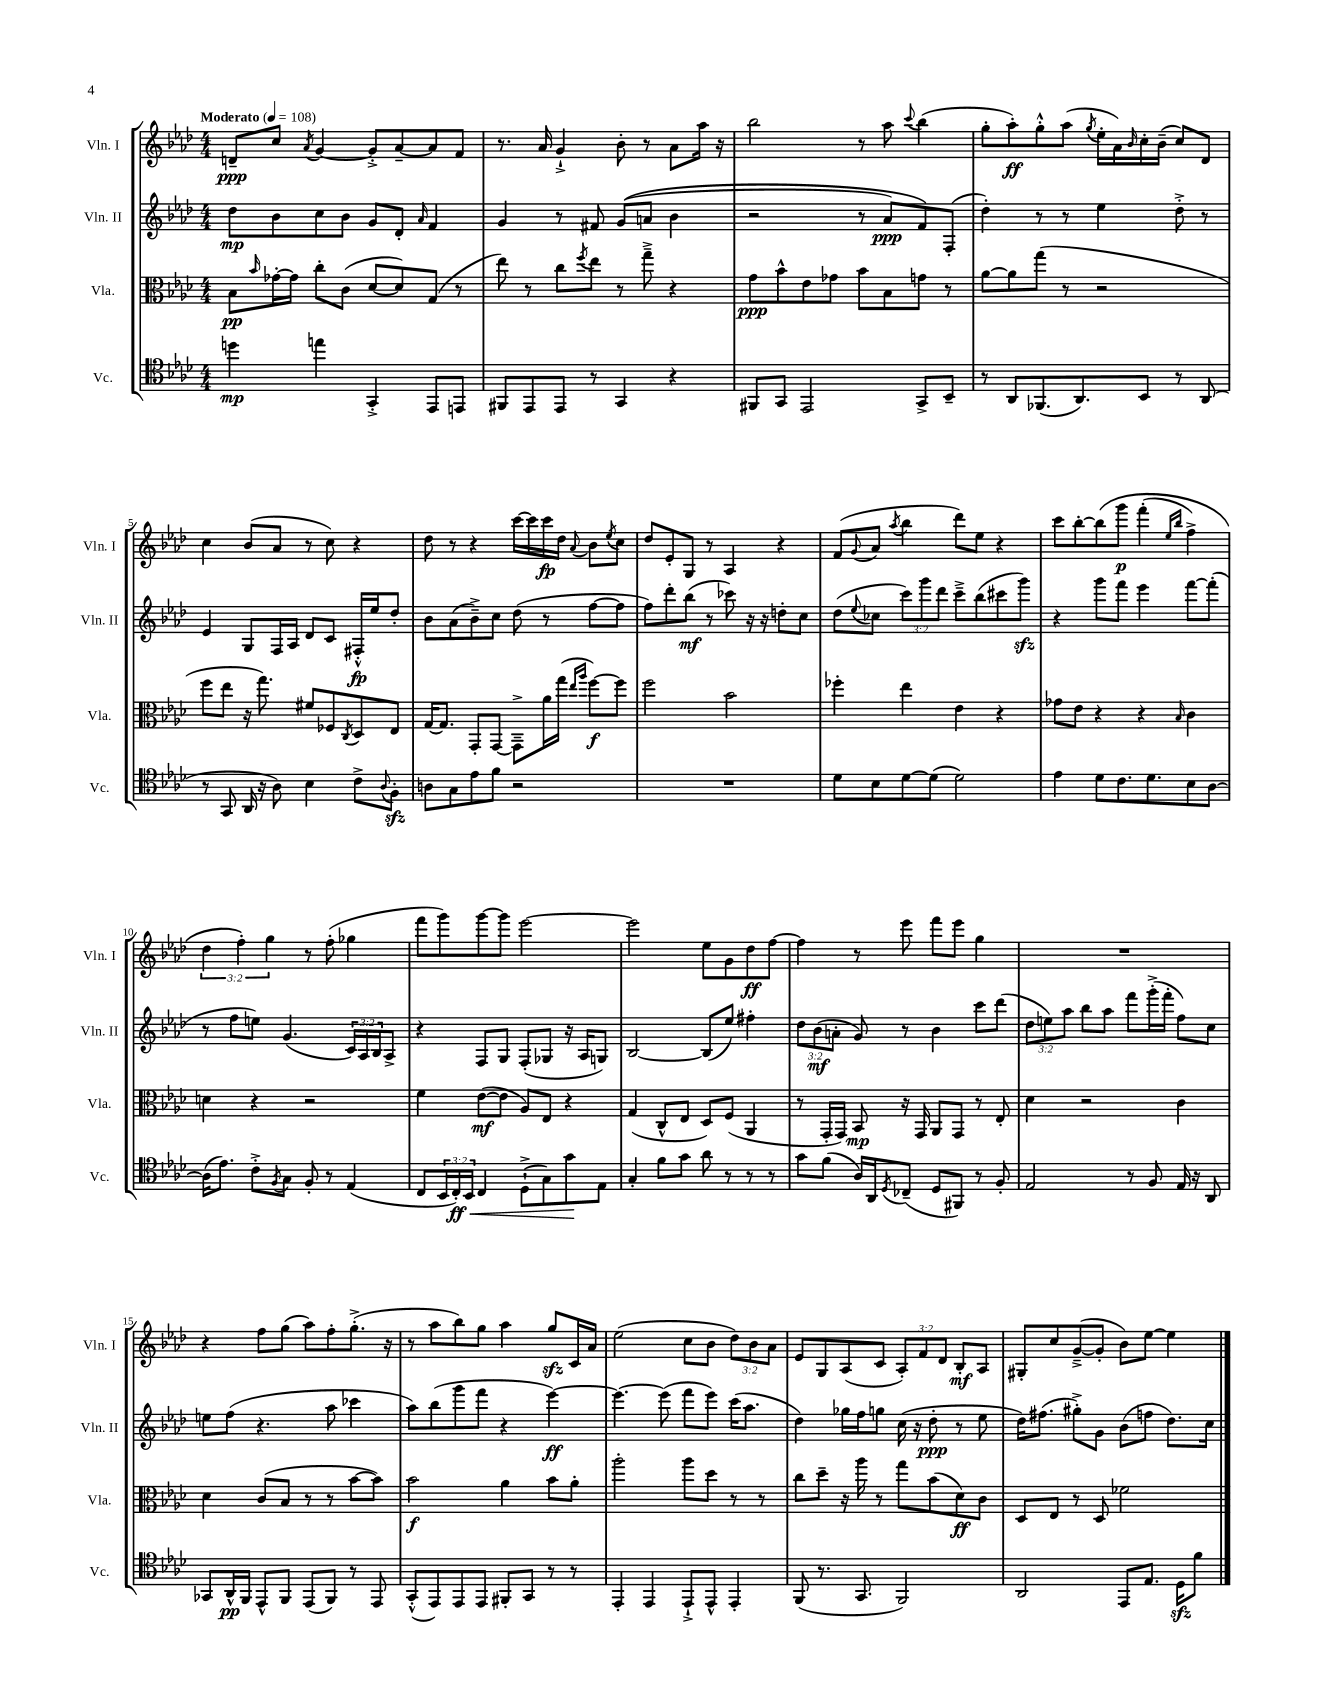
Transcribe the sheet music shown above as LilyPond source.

<<
\new StaffGroup <<
\new Staff = "s0" \with { instrumentName = "Vln. I" shortInstrumentName = "Vln. I" } {
    \clef treble \key aes \major \numericTimeSignature \time 4/4 \override Staff.TupletNumber.text = #tuplet-number::calc-fraction-text \tempo "Moderato" 4 = 108
    d'8--\ppp c''8 \acciaccatura { aes'8 } g'4~ g'8-.-> aes'8~-- aes'8 f'8 |
    r8. aes'16 g'4-!-> bes'8-. r8 aes'8 aes''16 r16 |
    bes''2 r8 aes''8 \appoggiatura { c'''8 } bes''4( |
    g''8-. aes''8-.\ff) g''8-.-^ aes''8( \acciaccatura { g''8 } ees''16-. aes'16) \grace { bes'16 } c''16-. bes'16--( c''8) des'8 |
    c''4 bes'8( aes'8 r8 c''8) r4 |
    des''8 r8 r4 c'''16~ c'''16 c'''16\fp des''16 \appoggiatura { aes'8 } bes'8 \acciaccatura { ees''8 } c''8 |
    des''8 ees'8-. g8 r8 aes4 r4 |
    f'8( \appoggiatura { g'8 } aes'8 \acciaccatura { aes''8 } bes''4 des'''8) ees''8 r4 |
    c'''8 bes''8~-. bes''8\( g'''8\p f'''4-.( \grace { ees''16 bes''16 } f''4->) |
    \tuplet 3/2 { des''4 f''4-.\) g''4 } r8 f''8-.( ges''4 |
    f'''8 g'''8) g'''8~ g'''8 ees'''2~ |
    ees'''2 ees''8 g'8 des''8\ff f''8~ |
    f''4 r8 ees'''8 f'''8 ees'''8 g''4 |
    R1 |
    r4 f''8 g''8( aes''8) f''8-. g''8.-.->( r16 |
    r8 aes''8 bes''8) g''8 aes''4 g''8\sfz c'16 aes'16 |
    ees''2( c''8 bes'8 \tuplet 3/2 { des''8) bes'8 aes'8 } |
    ees'8 g8 aes8( c'8 \tuplet 3/2 { aes8-.) f'8 des'8 } bes8-.\mf aes8 |
    gis8-. c''8 g'8~--->( g'8-. bes'8) ees''8~ ees''4 \bar "|." |
}
\new Staff = "s1" \with { instrumentName = "Vln. II" shortInstrumentName = "Vln. II" } {
    \clef treble \key aes \major \numericTimeSignature \time 4/4 \override Staff.TupletNumber.text = #tuplet-number::calc-fraction-text
    des''8\mp bes'8 c''8 bes'8 g'8 des'8-. \grace { aes'16 } f'4 |
    g'4 r8 fis'8 g'8(\( a'8 bes'4 |
    r2 r8 aes'8\ppp) f'8\) f8-.( |
    des''4-.) r8 r8 ees''4 des''8-.-> r8 |
    ees'4 g8 f16 aes16 des'8 c'8 fis16-.-^\fp ees''16 des''8-. |
    bes'8 aes'8( bes'8--->) c''8 des''8( r8 f''8~ f''8 |
    f''8) des'''8-. bes''8\mf( r8 ces'''8) r16 r16 d''8-. c''8 |
    des''8( \appoggiatura { ees''8 } ces''8 \tuplet 3/2 { c'''8) g'''8 des'''8 } c'''8---> bes''8( cis'''8 g'''8\sfz) |
    r4 g'''8 f'''8 ees'''4 f'''8~ f'''8-.( |
    r8 f''8 e''8) g'4.( \tuplet 3/2 { c'16) aes16 bes16 } aes8-> |
    r4 f8 g8 f8-.( ges8 r16 aes16 g8) |
    bes2~ bes8( ees''8) fis''4-. |
    \tuplet 3/2 { des''8 bes'8\mf( a'8-. } g'8) r8 bes'4 c'''8 des'''8( |
    \tuplet 3/2 { des''8 e''8) aes''8 } bes''8 aes''8 f'''8 g'''16-.->( f'''16-. f''8) c''8 |
    e''8 f''8( r4. aes''8 ces'''4 |
    aes''8) bes''8( g'''8 f'''8 r4 ees'''4~\ff) |
    ees'''4.~ ees'''8( f'''8 ees'''8) c'''16( aes''8. |
    des''4) ges''16 f''16 g''8 c''16( r16 des''8-.\ppp r8 ees''8 |
    des''16) fis''8.( gis''8-.->) g'8 bes'8( f''8 des''8.) c''16 \bar "|." |
}
\new Staff = "s2" \with { instrumentName = "Vla." shortInstrumentName = "Vla." } {
    \clef alto \key aes \major \numericTimeSignature \time 4/4
    bes8\pp \grace { bes'16 } ges'16~-. ges'16 c''8-. c'8( des'8~ des'8) g8( r8 |
    ees''8) r8 c''8 \acciaccatura { f''8 } ees''8 r8 g''8---> r4 |
    g'8\ppp bes'8-^ ees'8 ges'8 bes'8 bes8 g'8 r8 |
    aes'8~ aes'8 g''8( r8 r2 |
    f''8 ees''8 r16 g''8.) fis'8 fes8 \acciaccatura { c8 } des8 ees8 |
    g16~ g8. g,8-. g,8~ g,8---> aes'16 g''16( \grace { ees''16 aes''16 } f''8~\f) f''8 |
    f''2 bes'2 |
    fes''4-. ees''4 ees'4 r4 |
    ges'8 ees'8 r4 r4 \grace { bes16 } c'4 |
    d'4 r4 r2 |
    f'4 ees'8~\mf( ees'8 aes8) ees8 r4 |
    g4( c8-^ ees8 des8) f8( aes,4 |
    r8 g,16-. g,16) bes,8\mp r16 g,16 aes,8 g,8 r8 ees8-. |
    des'4 r2 c'4 |
    des'4 c'8( bes8 r8 r8 bes'8~ bes'8) |
    bes'2\f aes'4 bes'8 aes'8-. |
    aes''2-. aes''8 des''8 r8 r8 |
    c''8 des''8-- r16 aes''16 r8 g''8 bes'8( des'8\ff) c'8 |
    des8 ees8 r8 des8 fes'2 \bar "|." |
}
\new Staff = "s3" \with { instrumentName = "Vc." shortInstrumentName = "Vc." } {
    \clef tenor \key aes \major \numericTimeSignature \time 4/4 \override Staff.TupletNumber.text = #tuplet-number::calc-fraction-text
    d''4\mp e''4 g,4-.-> ees,8 e,8 |
    fis,8 ees,8 ees,8 r8 g,4 r4 |
    fis,8 g,8 ees,2 g,8-> bes,8-- |
    r8 aes,8 fes,8.( aes,8.) bes,8 r8 aes,8( |
    r8 g,8 aes,16 r16 aes8) bes4 c'8-> \appoggiatura { aes8 } f8-.\sfz |
    a8 g8 ees'8 f'8 r2 |
    R1 |
    des'8 bes8 des'8~ des'8( des'2) |
    ees'4 des'8 c'8. des'8. bes8 aes8~ |
    aes16( ees'8.) c'8-.-> \acciaccatura { f8 } g8 f8-. r8 ees4( |
    c8 \tuplet 3/2 { bes,16 c16-.\ff\<) bes,16 } c4 des8-!->( g8) g'8\! ees8 |
    g4-. f'8 g'8 aes'8 r8 r8 r8 |
    g'8 f'8( aes16) aes,16 \acciaccatura { des8 } ces8--( des8 fis,8) r8 f8-. |
    ees2 r8 f8 ees16 r16 aes,8 |
    ges,8 aes,16-^\pp f,16 ees,8-^ f,8 ees,8( f,8) r8 ees,8 |
    g,8-.-^( ees,8) ees,8 ees,8 fis,8-. g,8 r8 r8 |
    ees,4-. ees,4 ees,8-!-> ees,8-^ ees,4-. |
    f,8( r8. g,8. f,2) |
    aes,2 ees,8 ees8. des16\sfz f'8 \bar "|." |
}
>>
>>
